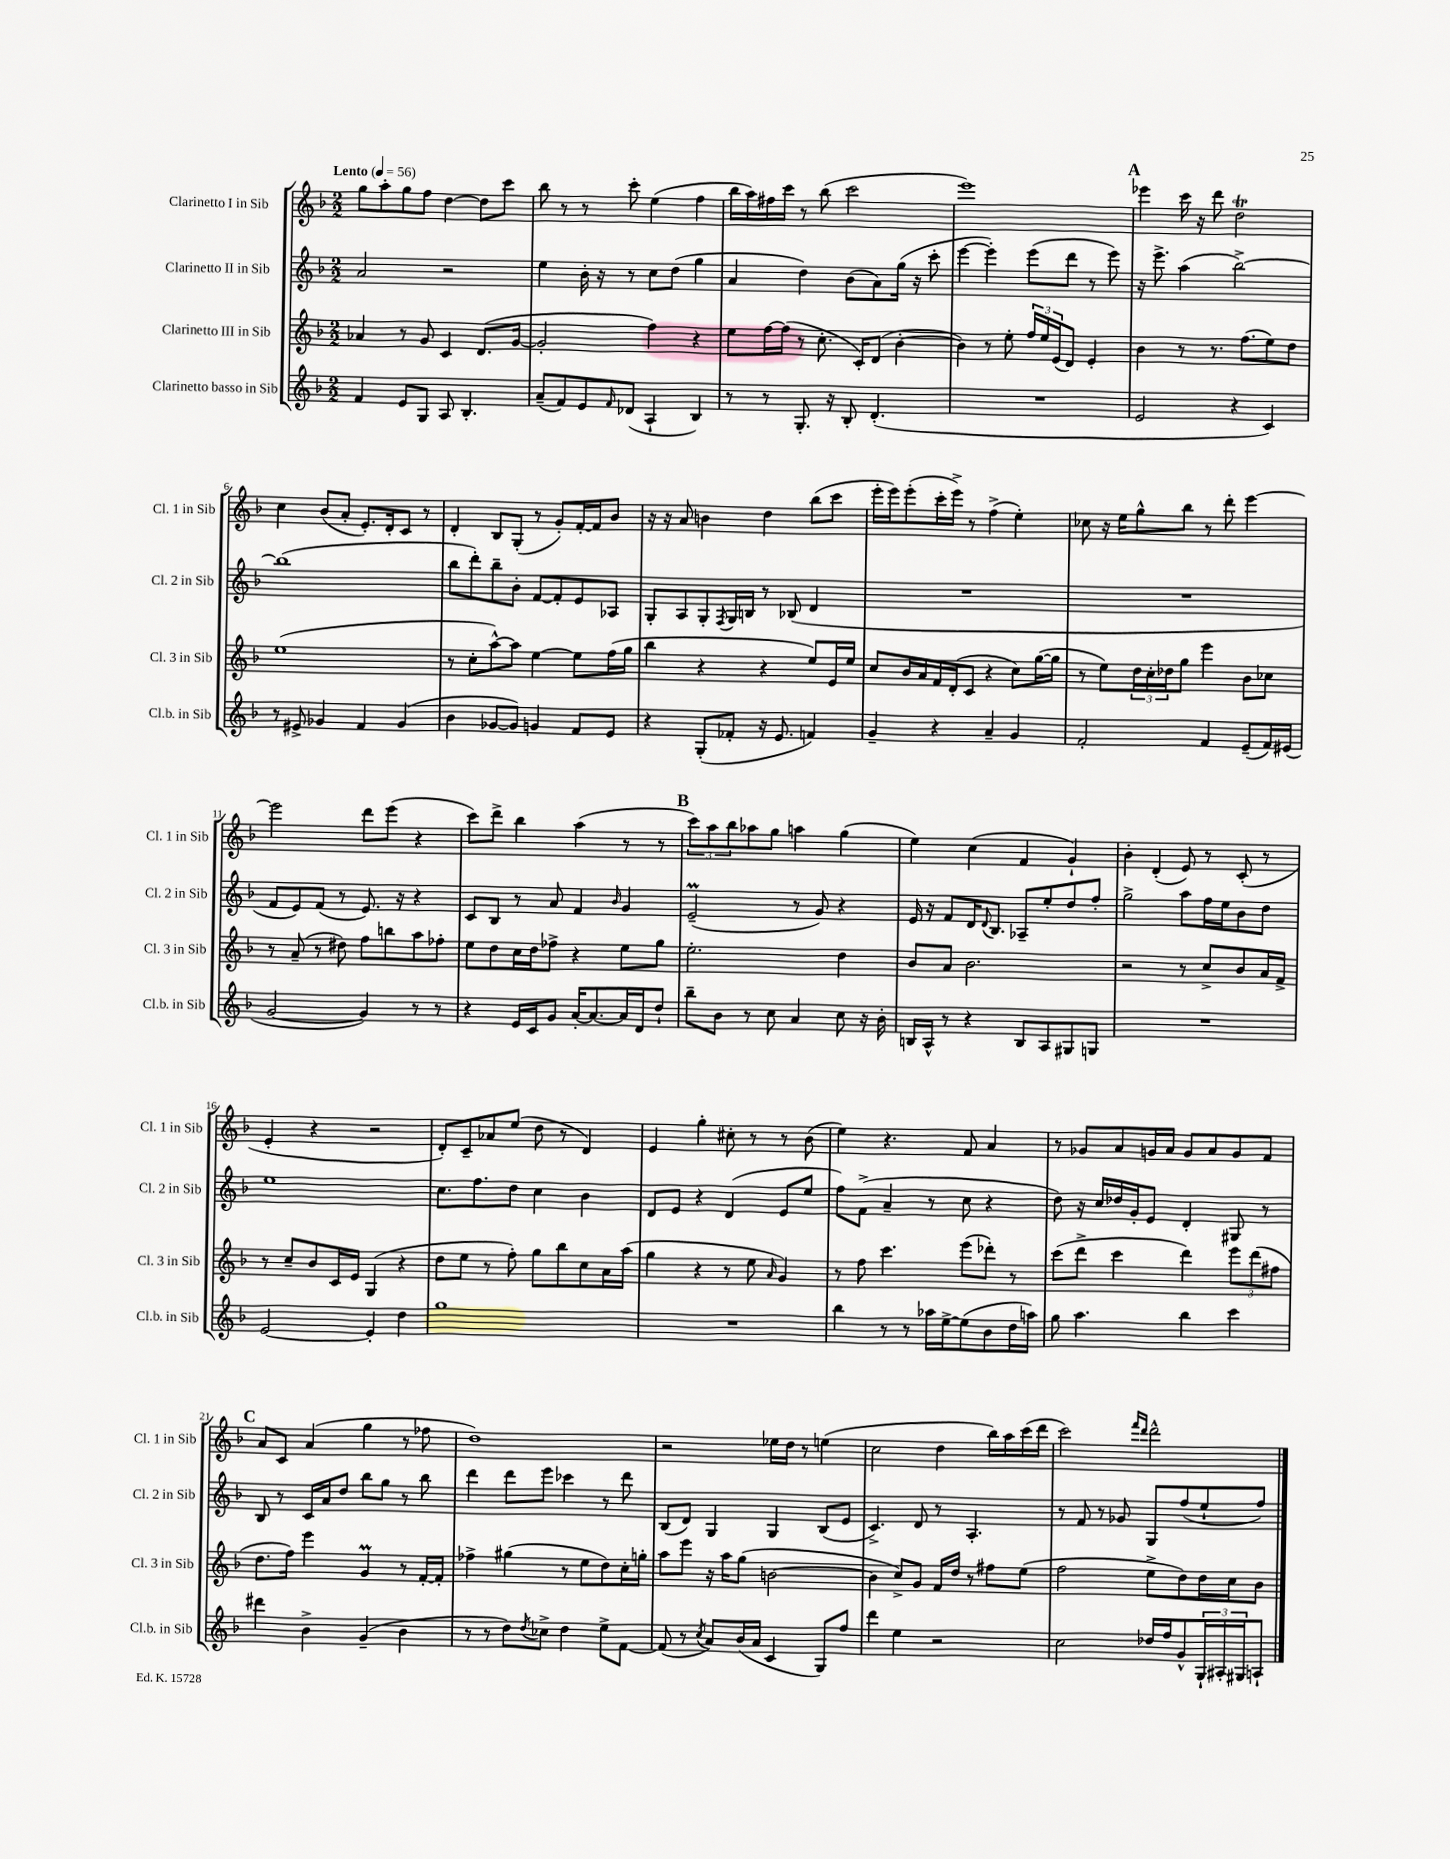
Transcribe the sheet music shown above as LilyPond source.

<<
\new StaffGroup <<
\new Staff = "s0" \with { instrumentName = "Clarinetto I in Sib" shortInstrumentName = "Cl. 1 in Sib" } {
    \clef treble \key f \major \numericTimeSignature \time 2/2 \tempo "Lento" 4 = 56
    g''8 a''8-. g''8 f''8 d''4~ d''8 c'''8 |
    bes''8 r8 r8 c'''8-. e''4( f''4 |
    bes''16 a''16) fis''16 c'''16 r8 bes''8( c'''2 |
    e'''1) |
    \mark \markup { \bold "A" } ees'''4 c'''16 r16 d'''8 d''2\trill |
    c''4 bes'8( a'8-. e'8.-.) d'16-. c'8 r8 |
    d'4-. bes8 g8-.( r8 g'8-.) f'16~-. f'16 bes'8 |
    r16 r16 a'8 b'4 d''4 bes''8( c'''8 |
    e'''16-. e'''16) e'''8-.( c'''16-. e'''16->) r8 f''4->( e''4-.) |
    ces''8 r16 e''16 g''8-^ bes''8 r8 d'''8-. e'''4~ |
    e'''2 d'''8 e'''8( r4 |
    c'''8) d'''8-> bes''4 a''4( r8 r8 |
    \mark \markup { \bold "B" } \tuplet 3/2 { c'''8) a''8 bes''8 } aes''8 g''8 a''4 g''4( |
    e''4) c''4( f'4 g'4-!) |
    bes'4-. d'4-.( e'8) r8 c'8-.( r8 |
    e'4-. r4 r2 |
    d'8-.) c'8-- aes'8 e''8( d''8 r8 d'4) |
    e'4 g''4-. cis''8-. r8 r8 bes'8( |
    e''4) r4. f'8 a'4 |
    r8 ges'8 a'8 g'16 a'16 g'8 a'8 g'8 f'8 |
    \mark \markup { \bold "C" } a'8 c'8 a'4( g''4 r8 fes''8 |
    d''1) |
    r2 ees''16 d''16 r8 e''4( |
    c''2 d''4 bes''16) a''16 c'''16( d'''16 |
    c'''2) \grace { f'''16 d'''16 } d'''2-^ \bar "|." |
}
\new Staff = "s1" \with { instrumentName = "Clarinetto II in Sib" shortInstrumentName = "Cl. 2 in Sib" } {
    \clef treble \key f \major \numericTimeSignature \time 2/2
    a'2 r2 |
    e''4 bes'16-. r16 r8 c''8 d''8( g''4 |
    a'4 d''4) bes'8( a'8) g''16( r16 c'''8-. |
    e'''4~ e'''4-.) e'''8( d'''8 r8 e'''8) |
    \mark \markup { \bold "A" } r16 e'''8.-> a''4( bes''2~->) |
    bes''1( |
    bes''8 d'''8-.) bes''8-- bes'8-. f'8~ f'8-. e'8 aes8 |
    g8-. a8 g8-. \acciaccatura { f8 } g16 b16 r8 bes8( d'4 |
    R1 |
    R1 |
    f'8 e'8) f'8( r8 e'8.) r16 r4 |
    c'8 bes8 r8 a'8 f'4 \grace { bes'16 } g'4 |
    \mark \markup { \bold "B" } e'2--\prall( r8 g'8) r4 |
    e'16 r16 f'8 d'16 \appoggiatura { d'8 } bes8. aes8-- e''8-. d''8 f''8-. |
    g''2-> a''8 f''16 e''16 bes'8 d''8 |
    e''1 |
    c''8. f''8. d''8 c''4 bes'4 |
    d'8 e'8 r4 d'4( e'8 e''8 |
    f''8) f'8->( a'4-- r8 c''8 r4 |
    d''8) r16 c''16 des''16 g'16-. e'8 d'4-. gis8 r8 |
    \mark \markup { \bold "C" } bes8 r8 c'16 a'16 d''8 bes''8 g''8 r8 bes''8 |
    d'''4 d'''8 e'''8 ces'''4 r8 d'''8 |
    bes8( d'8) g4 g4 bes8( e'8 |
    c'4.->) d'8 r8 a4.-. |
    r8 f'8 r8 ges'8 g8 f''8( e''8-! f''8) \bar "|." |
}
\new Staff = "s2" \with { instrumentName = "Clarinetto III in Sib" shortInstrumentName = "Cl. 3 in Sib" } {
    \clef treble \key f \major \numericTimeSignature \time 2/2
    aes'4 r8 g'8 c'4 d'8.( g'16~ |
    g'2-. f''4) r4 |
    e''8 f''16~ f''16( r8 c''8.-. c'16-.) d'8( bes'4~-. |
    bes'4) r8 e''8-. \tuplet 3/2 { f''16 e''16 e'16( } d'8) e'4-. |
    \mark \markup { \bold "A" } bes'4 r8 r8. f''8.( e''8) d''8 |
    e''1( |
    r8 c''8-. a''8~-^) a''8 e''4~ e''8 f''16( g''16 |
    bes''4 r4 r4 e''8) e'16 e''16 |
    c''8 bes'16 a'16 f'16 d'16-.( c'8 r4 c''8) g''16~( g''16 |
    r8 e''8) \tuplet 3/2 { d''16 c''16-. des''16 } g''8 e'''4 bes'8 ces''8 |
    r8 a'8--( r8 dis''8) f''8 b''8 a''8 fes''8-. |
    e''8 d''8 c''16 d''16 fes''8-> r4 e''8 g''8 |
    \mark \markup { \bold "B" } e''2.-. d''4 |
    bes'8 a'8 bes'2. |
    r2 r8 c''8-> bes'8 a'16 f'16-> |
    r8 c''8-- bes'8 c'16 e'16 g4( r4 |
    d''8 e''8 r8 f''8-.) g''8 bes''8 c''8 a'16 a''16( |
    g''4 r4 r8 e''8 \grace { a'16 } g'4) |
    r8 f''8 c'''4. e'''8( des'''8-.) r8 |
    c'''8( d'''8-> c'''4 d'''4) \tuplet 3/2 { e'''8 d'''8( fis''8 } |
    \mark \markup { \bold "C" } d''8. f''16) e'''4 g'4\prall r8 f'16~-. f'16-. |
    fes''4-> gis''4( r8 e''8 d''8) c''16-. g''16-. |
    a''8 e'''8 r16 a''16 g''8( b'2~ |
    b'4 c''8->) g'8 f'16 d''16 r8 fis''8 e''8( |
    f''2 e''8-> d''8) d''16 c''16 bes'8 \bar "|." |
}
\new Staff = "s3" \with { instrumentName = "Clarinetto basso in Sib" shortInstrumentName = "Cl.b. in Sib" } {
    \clef treble \key f \major \numericTimeSignature \time 2/2
    f'4 e'8 g8 a8 bes4.-. |
    a'8--( f'8) e'8 \grace { f'16 } des'8( a4-! bes4) |
    r8 r8 g8.-. r16 bes8-. d'4.-.( |
    R1 |
    \mark \markup { \bold "A" } e'2 r4 c'4) |
    r8 eis'8-> ges'4 f'4 ges'4( |
    bes'4 ges'8~ ges'8) g'4 f'8 e'8 |
    r4 g8-.( fes'8-. r16 e'8. f'4) |
    g'4-- r4 a'4-- g'4 |
    f'2-. f'4 e'8--( f'16) eis'16( |
    g'2~ g'4) r8 r8 |
    r4 e'16 c'16 g'8 a'16~-. a'8.~ a'16 d'16 d''8-! |
    \mark \markup { \bold "B" } bes''8-- bes'8 r8 c''8 a'4 c''8 r16 bes'16-. |
    b16 a16-^ r8 r4 b8 a8 gis8 g8 |
    R1 |
    e'2~ e'4-. d''4 |
    g''1 |
    R1 |
    bes''4 r8 r8 aes''16 e''16~-> e''8( bes'8 d''16 a''16) |
    g''8 a''4. bes''4 c'''4 |
    \mark \markup { \bold "C" } dis'''4 bes'4-> g'4--( bes'4 |
    r8 r8 d''8) \acciaccatura { d''8 } ces''8-> d''4 e''8-> f'8~ |
    f'8( r8 \acciaccatura { c''8 } a'8) bes'16( a'16 c'4 g8) f''8 |
    d'''4 e''4 r2 |
    c''2 des''16 f''16 g'8-^ \tuplet 3/2 { g16-! ais16-. gis16 } a8-! \bar "|." |
}
>>
>>
